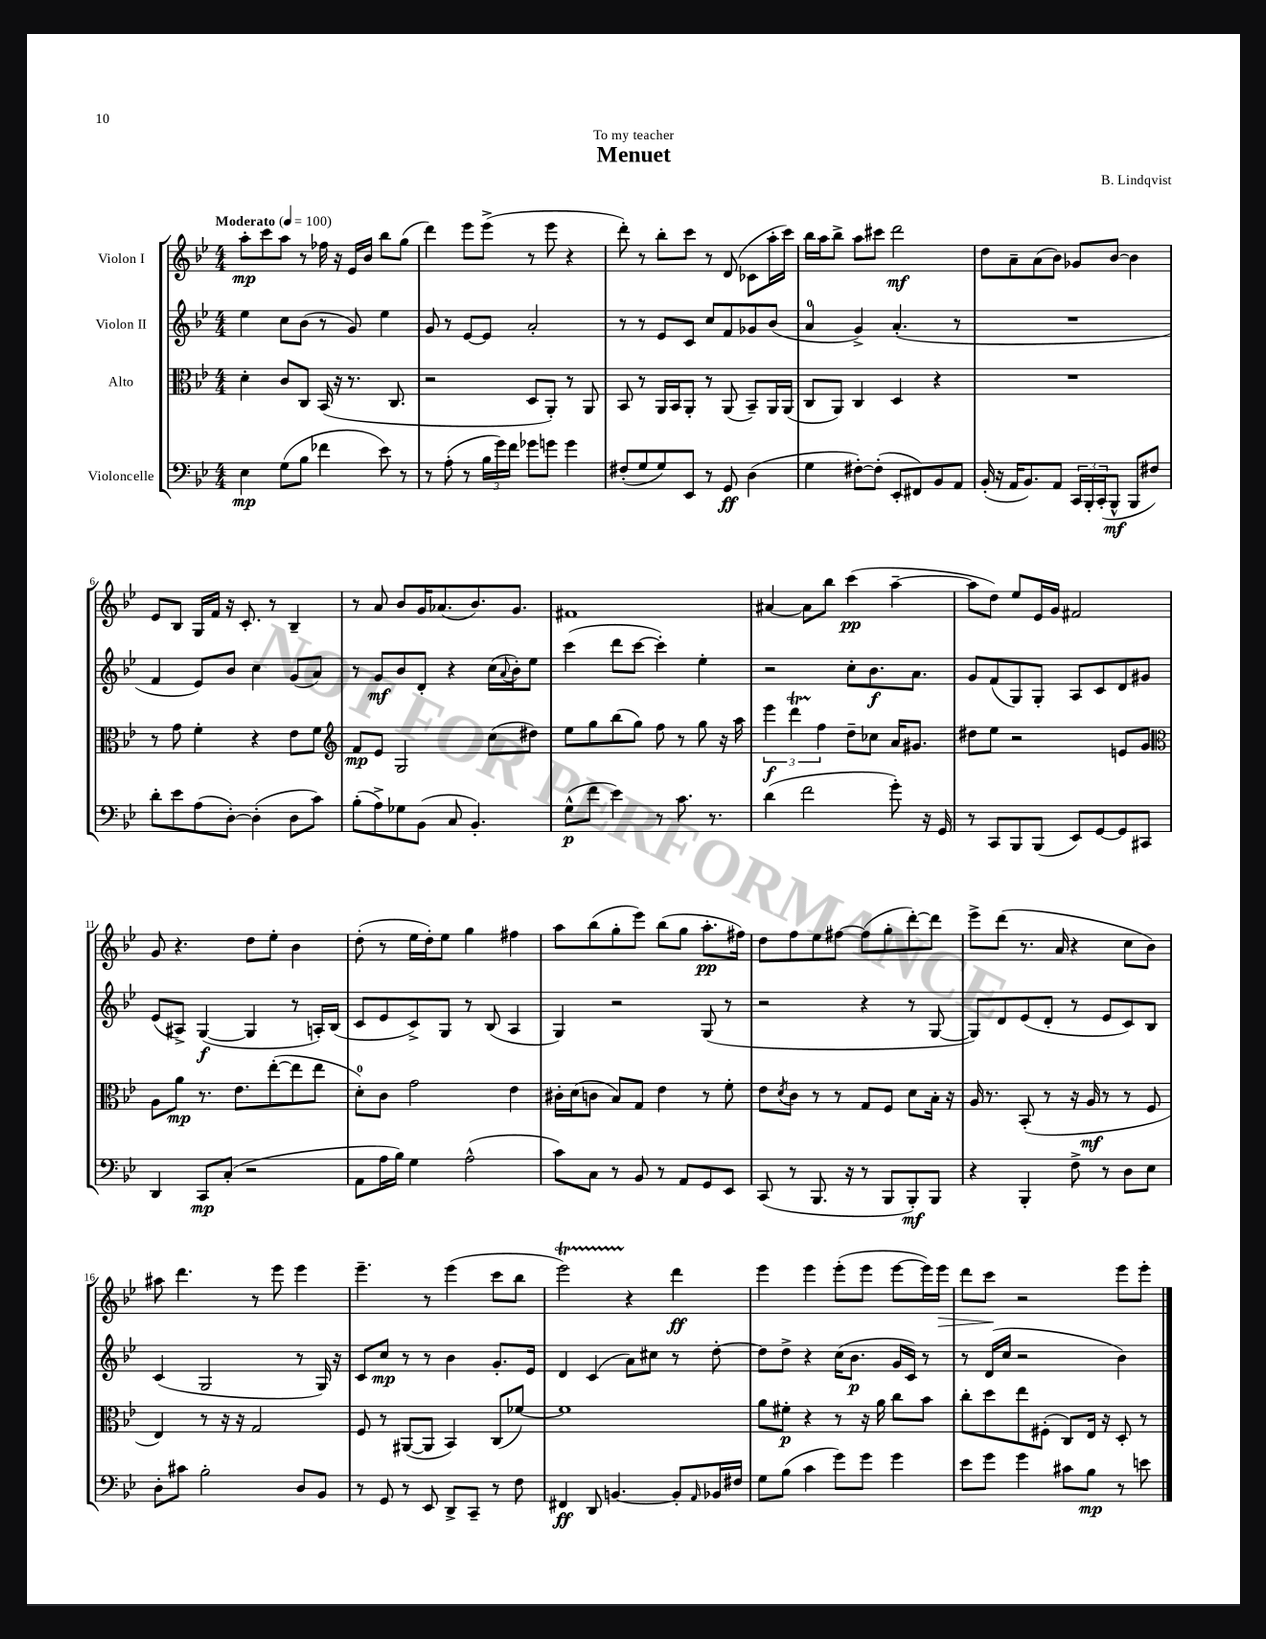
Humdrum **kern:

**kern	**kern	**kern	**kern
*staff4	*staff3	*staff2	*staff1
*clefF4	*clefC3	*clefG2	*clefG2
*k[b-e-]	*k[b-e-]	*k[b-e-]	*k[b-e-]
*M4/4	*M4/4	*M4/4	*M4/4
*MM100	*MM100	*MM100	*MM100
4E-	4d'	4ee-	8aa'
.	.	.	8ccc
(8G	8c	8cc	8aa
8B-	8C	(8b-	8r
4f-	(16BB-	8r	16ff-
.	16r	.	16r
.	8.r	8g)	16e-
.	.	.	16b-
8e-)	.	4ee-	8bb-
.	8.C	.	.
8r	.	.	(8gg
=	=	=	=
8r	2r	8g	4ddd)
(8A'	.	8r	.
8r	.	[8e-	8eee-
24B-	.	8e-]	(8eee-^
24g)	.	.	.
24f	.	.	.
8g-	8D	2a'	8r
8g	8AA')	.	8eee-
4g	8r	.	4r
.	8AA	.	.
=	=	=	=
(8F#'	8BB-	8r	8ddd')
8G	8r	8r	8r
8G)	16AA	8e-	8bb-'
.	16BB-	.	.
8EE-	8AA'	8c	8ccc
8r	8r	8cc	8r
8GG	(8AA	8f	(8d
(4D	8BB-~)	8g-	8c-
.	16AA	(8b-	16aa'
.	(16AA	.	16ccc)
=	=	=	=
4G	8C	4a	16bb-
.	.	.	16aa
.	8AA)	.	8bb-^
[8F#')	4C	4g^)	8aa
(8F#']	.	.	8ccc#
8EE-'	4D	(4.a'	2ddd
8FF#)	.	.	.
8BB-	4r	.	.
8AA	.	8r	.
=	=	=	=
(16BB-'	1r	1r	8dd
16r	.	.	.
16AA	.	.	8a~
8.BB-)	.	.	.
.	.	.	(8a
8AA	.	.	8b-)
24CC	.	.	8g-
24BBB-'	.	.	.
(24CC'	.	.	.
8BBB-^^	.	.	[8b-
8BBB-	.	.	4b-]
8F#)	.	.	.
=	=	=	=
8d'	8r	4f	8e-
8e-	8g	.	8B-
(8A	4f'	8e-)	16G
.	.	.	16f
[8D')	.	8b-	16r
.	.	.	8.c'
(4D']	4r	4cc	.
.	.	.	8r
8D	8e-	(8g	4B-~
8c)	8f	8a)	.
=	=	=	=
*	*clefG2	*	*
(8B-'	8f	8r	8r
8A^)	8e-	8g	8a
8G-	2G	8b-	8b-
(8BB-	.	8d'	16g
.	.	.	(8.a-
8C	.	4r	.
4.BB-')	.	.	8.b-)
.	(8cc	(16cc	.
.	.	8qqa	.
.	.	16b-')	8.g
.	8dd#)	8ee-	.
=	=	=	=
(8G^^	8ee-	(4ccc	1f#
8f	8gg	.	.
4e-)	(8bb-	8ddd	.
.	8gg)	[8ccc	.
8r	8ff	4ccc'])	.
8.c	8r	.	.
.	8gg	4ee-'	.
8.r	.	.	.
.	16r	.	.
.	16aa	.	.
=	=	=	=
(4d	6eee-	2r	[4a#
.	6ddd	.	.
2f	.	.	8a#]
.	6ff	.	.
.	.	.	8bb-
.	8dd~	8cc'	(4ccc
.	8cc-	8.b-	.
8g')	16a	.	[4aa~
.	8.g#	8.a	.
16r	.	.	.
16GG	.	.	.
=	=	=	=
8r	8dd#	8g	8aa]
8CC	8ee-	(8f	8dd)
8BBB-	2r	8G)	8ee-
(8BBB-	.	8G'	16e-
.	.	.	16g
8EE-)	.	8A	2f#
[8GG	.	8c	.
8GG]	8e	8d	.
8CC#	8g	8g#	.
=	=	=	=
*	*clefC3	*	*
4DD	8A	(8e-	8g
.	8a	8A#^)	4.r
8CC	8.r	([4G	.
(8C'	.	.	.
.	8.e-	.	.
2r	.	4G]	8dd
.	([8ee-'	.	8ee-'
.	8ee-]	8r	4b-
.	8ee-	16A')	.
.	.	(16B-	.
=	=	=	=
8AA	8d')	8c	(8dd'
16A	8c	8e-	8r
16B-)	.	.	.
4G	2g	8c^)	16ee-
.	.	.	16dd')
.	.	8G	8ee-
(2A^^	.	8r	4gg
.	.	(8B-	.
.	4e-	4A	4ff#
=	=	=	=
8c)	16c#'	4G)	8aa
.	(16d	.	.
8C	8c	.	(8bb-
8r	8B-)	2r	8gg'
8BB-	8G	.	8eee-)
8r	4e-	.	(8bb-
8AA	.	.	8gg
8GG	8r	(8G	8.aa'
8EE-	8f'	8r	.
.	.	.	16ff#)
=	=	=	=
(8CC	8e-	2r	8dd
.	8qd	.	.
8r	8c	.	8ff
8.BBB-	8r	.	8ee-
.	8r	.	[8ff#
16r	.	.	.
8r	8G	4r	(8ff#]
8BBB-	8F	.	8gg'
8BBB-')	8d	8r	[8ddd')
8BBB-	16B-'	[8G	8ddd]
.	16r	.	.
=	=	=	=
4r	16A	8G])	8eee-^
.	8.r	.	.
.	.	8d	(8ddd
4BBB-'	(8BB-'	(8e-	8.r
.	8r	8d'	.
.	.	.	16a
8F^	16r	8r	4r
.	16A	.	.
8r	8r	8e-	.
8D	8r	8c)	8cc
8E-	8F	8B-	8b-)
=	=	=	=
8D'	4E-)	(4c	8aa#
8c#	.	.	4.ddd
2B-'	8r	2G	.
.	16r	.	.
.	16r	.	.
.	2G	.	8r
.	.	.	8eee-
8D	.	8r	4eee-
8BB-	.	16G)	.
.	.	16r	.
=	=	=	=
8r	8F	8c	4.eee-~
8GG	8r	8cc	.
8r	([8AA#	8r	.
8EE-	8AA#]	8r	8r
8DD^	4BB-)	4b-	(4eee-
8CC~	.	.	.
8r	(8C	8.g'	8ccc
8F	[8f-)	.	8bb-
.	.	16e-	.
=	=	=	=
4FF#	1f-]	4d	2eee-)
8DD	.	(4c	.
[4.BB	.	.	.
.	.	8a)	4r
.	.	8cc#	.
8BB']	.	8r	4ddd
16qqAA	.	.	.
16BB-	.	[8dd'	.
16F#	.	.	.
=	=	=	=
8G	8a	8dd]	4eee-
(8B-	8f#'	8dd^	.
4c	4r	4r	4eee-
8g)	8r	(16cc	(8eee-'
.	.	8.b-	.
8g	16r	.	8eee-
.	16a	.	.
4g	8cc	16g	[8eee-
.	.	16c)	.
.	8b-	8r	16eee-])
.	.	.	16eee-
=	=	=	=
8e-	8cc'	8r	8ddd
8g	8dd	(16d	8ccc
.	.	16cc	.
4g	8ee-	2r	2r
.	(8F#'	.	.
8c#	8C)	.	.
8B-	16E-	.	.
.	16r	.	.
8r	8D'	4b-)	8eee-
8e	8r	.	8eee-'
==	==	==	==
*-	*-	*-	*-
